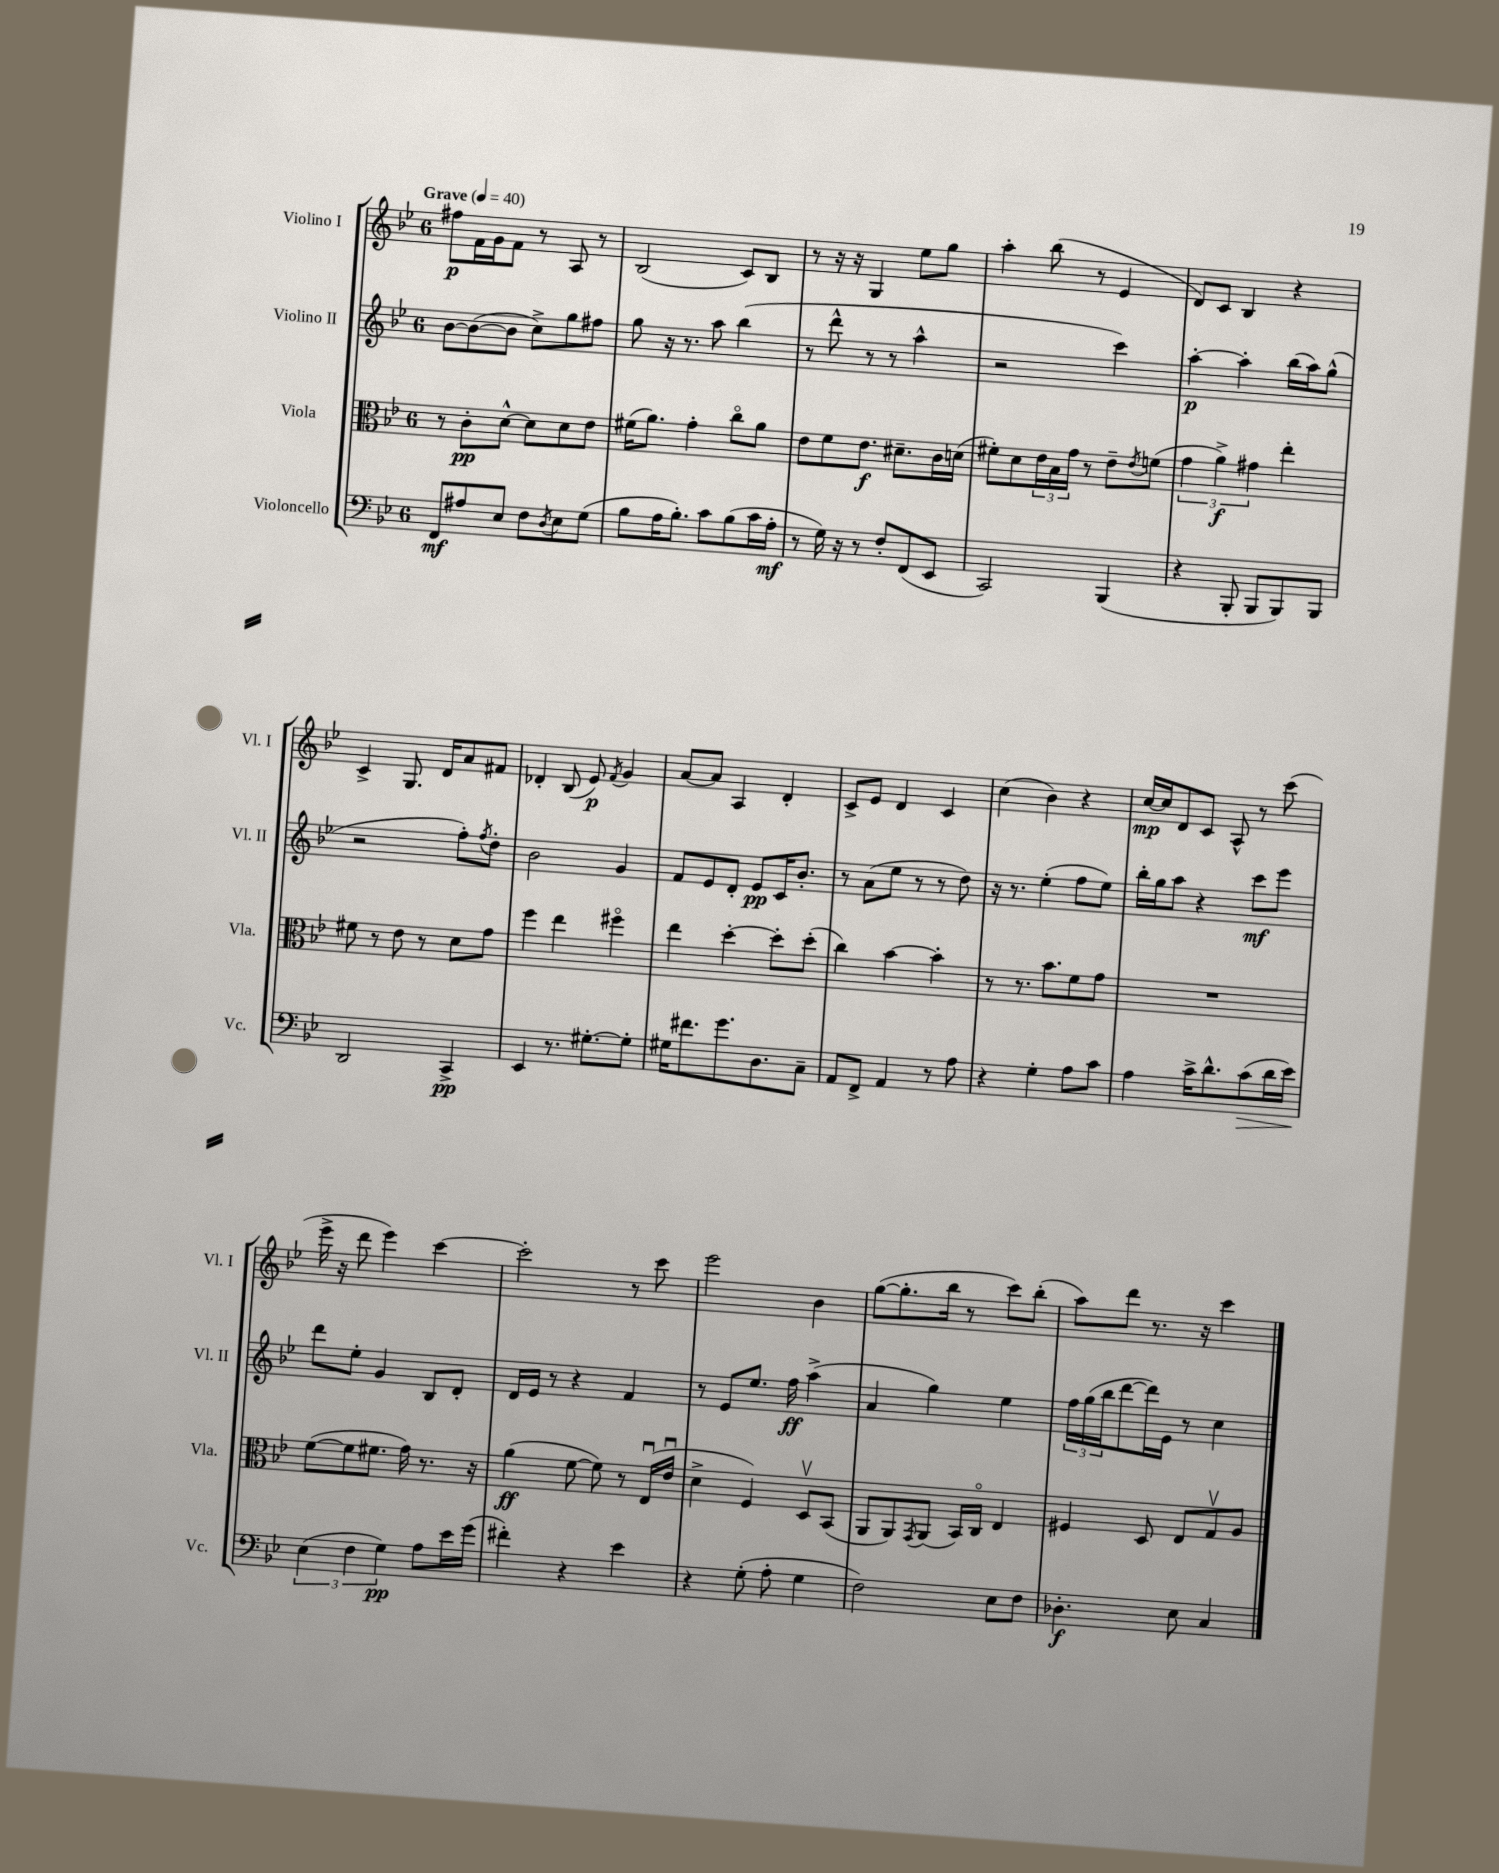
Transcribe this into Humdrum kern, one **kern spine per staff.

**kern	**kern	**kern	**kern
*staff4	*staff3	*staff2	*staff1
*clefF4	*clefC3	*clefG2	*clefG2
*k[b-e-]	*k[b-e-]	*k[b-e-]	*k[b-e-]
*M6/8	*M6/8	*M6/8	*M6/8
*MM40	*MM40	*MM40	*MM40
8FF	8r	[8b-	8ff#
8A#	8c'	(8b-_	16f
.	.	.	16g
8E-	[8d^^	8b-]	8f
8F	8d]	8cc^)	8r
8qD	.	.	.
8E-	8d	8gg	8A
(8G	8e-	8ff#	8r
=	=	=	=
8B-	(16f#	8gg	(2B-
.	8.a)	.	.
16A	.	16r	.
8.B-')	.	8.r	.
.	4g'	.	.
8c	.	8aa	.
(8B-	8cco	(4bb-	8c)
16c	8a	.	8B-
16A'	.	.	.
=	=	=	=
8r	8e-	8r	8r
16G)	8f	8ddd^^	16r
16r	.	.	16r
8r	8.e-	8r	4G
8F'	.	8r	.
.	8.d#~	.	.
(8FF	.	4aa^^	8ee-
8EE-	16c	.	8gg
.	(16d	.	.
=	=	=	=
2CC)	8f#')	2r	4aa'
.	8d	.	.
.	24e-	.	(8bb-
.	24B-	.	.
.	24g	.	.
.	8r	.	8r
(4BBB-	8e-~	4ccc)	4e-
.	8qe-	.	.
.	(8f	.	.
=	=	=	=
4r	6g	[4aa'	8d)
.	.	.	8c
.	6a^)	.	.
8BBB-'	.	4aa']	4B-
.	6g#	.	.
8BBB-	.	.	.
8BBB-)	4ee-'	(16bb-	4r
.	.	16aa)	.
8BBB-	.	(8gg^^	.
=	=	=	=
2DD	8f#	2r	4c^
.	8r	.	.
.	8e-	.	8.G
.	8r	.	.
.	.	.	16d
4CC^	8d	8ff')	8a
.	.	8qff	.
.	8g	8dd'	8f#
=	=	=	=
4EE-	4ff	2b-	4d-'
8.r	4ee-	.	(8B-
.	.	.	8e-)
[8.G#'	.	.	.
.	.	.	8qf
.	4ff#o	4g	4g
8G#']	.	.	.
=	=	=	=
16G#	4ee-	8f	[8a
8.f#	.	.	.
.	.	8e-	8a]
8.g	[4dd'	8d'	4A
.	.	8e-	.
8.D	.	.	.
.	8dd']	16c	4d'
.	.	8.b-'	.
8C~	(8dd'	.	.
=	=	=	=
8AA	4cc)	8r	8c^
8FF^	.	(8a	8e-
4AA	[4b-	8ee-	4d
.	.	8r	.
8r	4b-']	8r	4c
8A	.	8dd)	.
=	=	=	=
4r	8r	16r	(4cc
.	.	8.r	.
.	8.r	.	.
4G'	.	(4ee-'	4b-)
.	8.b-	.	.
8A	8f	8ff	4r
8c	8g	8ee-)	.
=	=	=	=
4A	2.r	16bb-'	[16cc
.	.	16gg	16cc]
.	.	8aa	8d
16c^	.	4r	8c
8.d^^	.	.	.
.	.	.	8A^^
(8c	.	8ccc	8r
16d	.	8eee-	(8ccc
16e-)	.	.	.
=	=	=	=
(6E-	([8f	8ddd	16eee-^
.	.	.	16r
.	8f]	8ee-'	8ddd
6F	.	.	.
.	8.f#	4g	4eee-)
6G)	.	.	.
.	16g)	.	.
8A	8.r	8B-	[4ccc
16e-	.	8d'	.
(16g	16r	.	.
=	=	=	=
4f#')	(4a	16d	2ccc']
.	.	16e-	.
.	.	8r	.
4r	[8f	4r	.
.	8f])	.	.
4e-	8r	4f	8r
.	(16E-u	.	8ccc
.	16e-u	.	.
=	=	=	=
4r	4d^	8r	2eee-
.	.	8e-	.
(8G'	4F)	8.ee-	.
8A'	.	.	.
.	.	16ff	.
4G	8Dv	(4aa^	4b-
.	(8BB-	.	.
=	=	=	=
2F)	8AA	4a	([8gg
.	8AA)	.	8.gg']
.	8qGG	.	.
.	(8AA	4gg)	.
.	.	.	16bb-
.	16BB-)	.	8r
.	16Co	.	.
8E-	4E-	4ee-	8ccc)
8F	.	.	(8bb-'
=	=	=	=
4.D-'	4F#	24ff	8aa)
.	.	(24gg	.
.	.	24bb-	.
.	.	[8ddd	8ddd
.	8D	16ddd])	8.r
.	.	16e-	.
8E-	8E-	8r	.
.	.	.	16r
4C	8Gv	4cc	4ccc
.	8A	.	.
==	==	==	==
*-	*-	*-	*-
